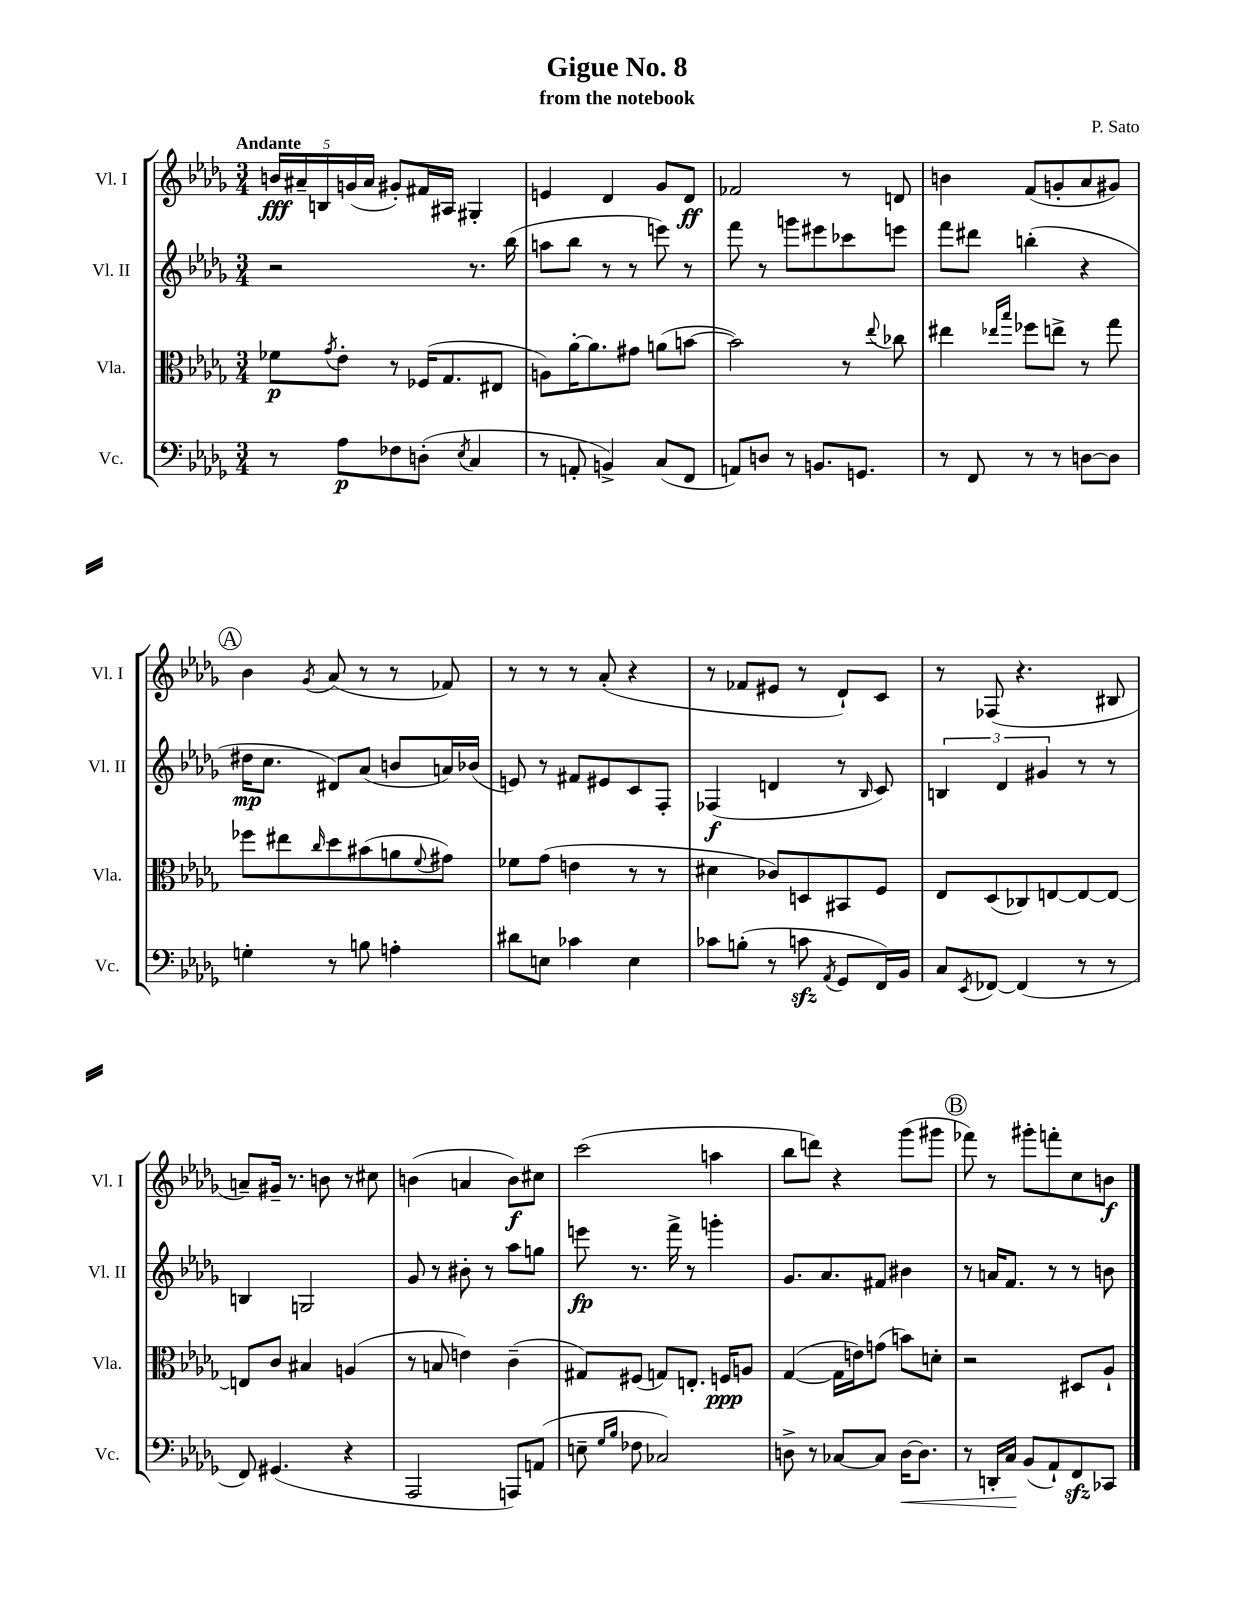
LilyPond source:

\header { title = "Gigue No. 8" composer = "P. Sato" subtitle = "from the notebook" }
<<
\new StaffGroup <<
\new Staff = "s0" \with { instrumentName = "Vl. I" shortInstrumentName = "Vl. I" } {
    \clef treble \key des \major \numericTimeSignature \time 3/4 \tempo "Andante"
    \tuplet 5/4 { b'16\fff ais'16-- b16 g'16( ais'16 } gis'8-.) fis'16 ais16 gis4-. |
    e'4 des'4 ges'8 des'8\ff |
    fes'2 r8 d'8 |
    b'4 f'8( g'8-. aes'8 gis'8) |
    \mark \markup { \circle "A" } bes'4 \acciaccatura { ges'8 } aes'8( r8 r8 fes'8) |
    r8 r8 r8 aes'8-.( r4 |
    r8 fes'8 eis'8 r8 des'8-!) c'8 |
    r8 fes8( r4. bis8 |
    a'8--) gis'16-- r8. b'8 r8 cis''8 |
    b'4( a'4 b'8\f) cis''8 |
    c'''2( a''4 |
    bes''8 d'''8) r4 ges'''8( gis'''8 |
    \mark \markup { \circle "B" } fes'''8) r8 gis'''8-. f'''8-. c''8 b'8\f \bar "|." |
}
\new Staff = "s1" \with { instrumentName = "Vl. II" shortInstrumentName = "Vl. II" } {
    \clef treble \key des \major \numericTimeSignature \time 3/4
    r2 r8. bes''16( |
    a''8 bes''8 r8 r8 e'''8) r8 |
    f'''8 r8 g'''8 eis'''8 ces'''8 e'''8 |
    f'''8 dis'''8 b''4-.( r4 |
    \mark \markup { \circle "A" } dis''16\mp c''8. dis'8) aes'8( b'8 a'16) bes'16( |
    e'8) r8 fis'8 eis'8 c'8 f8-. |
    fes4\f( d'4 r8 \grace { bes16 } c'8) |
    \tuplet 3/2 { b4 des'4 gis'4 } r8 r8 |
    b4 g2 |
    ges'8 r8 bis'8-. r8 aes''8 g''8 |
    e'''8\fp r8. f'''16-> r8 g'''4-. |
    ges'8. aes'8. fis'8 bis'4 |
    \mark \markup { \circle "B" } r8 a'16 f'8. r8 r8 b'8 \bar "|." |
}
\new Staff = "s2" \with { instrumentName = "Vla." shortInstrumentName = "Vla." } {
    \clef alto \key des \major \numericTimeSignature \time 3/4
    fes'8\p \acciaccatura { ges'8 } ees'8-. r8 fes16( ges8. eis8 |
    a8) aes'16~-. aes'8. gis'8 a'8( b'8~ |
    b'2) r8 \appoggiatura { ees''8 } ces''8 |
    eis''4 \grace { ees''16 bes''16 } fes''8 e''8-> r8 ges''8 |
    \mark \markup { \circle "A" } fes''8 eis''8 \grace { c''16 } des''8 bis'8( a'8 \appoggiatura { f'8 } gis'8) |
    fes'8 ges'8( e'4 r8 r8 |
    dis'4 ces'8) d8 bis,8 f8 |
    ees8 des8( ces8) e8~ e8~ e8~ |
    e8 c'8 bis4 a4( |
    r8 b8 e'4) c'4--( |
    gis8) fis8( g8) e8.-. f16\ppp a8 |
    ges4~( ges16 e'16) g'8( b'8) d'8-. |
    \mark \markup { \circle "B" } r2 dis8 aes8-! \bar "|." |
}
\new Staff = "s3" \with { instrumentName = "Vc." shortInstrumentName = "Vc." } {
    \clef bass \key des \major \numericTimeSignature \time 3/4
    r8 aes8\p fes8 d8-.( \acciaccatura { ees8 } c4 |
    r8 a,8-. b,4->) c8( f,8 |
    a,8) d8 r8 b,8. g,8. |
    r8 f,8 r8 r8 d8~ d8 |
    \mark \markup { \circle "A" } g4-. r8 b8 a4-. |
    dis'8 e8 ces'4 e4 |
    ces'8 b8-.( r8 c'8\sfz \acciaccatura { aes,8 } ges,8 f,16) bes,16 |
    c8 \acciaccatura { ees,8 } fes,8~ fes,4( r8 r8 |
    f,8) gis,4.( r4 |
    aes,,2 a,,8) a,8( |
    e8-- \grace { ges16 bes16 } fes8 ces2) |
    d8-> r8 ces8~ ces8 d16~\< d8. |
    \mark \markup { \circle "B" } r8 d,16-. c16\! bes,8( aes,8-!) f,8\sfz ces,8 \bar "|." |
}
>>
>>
\layout { \context { \Score \remove "Bar_number_engraver" } }
